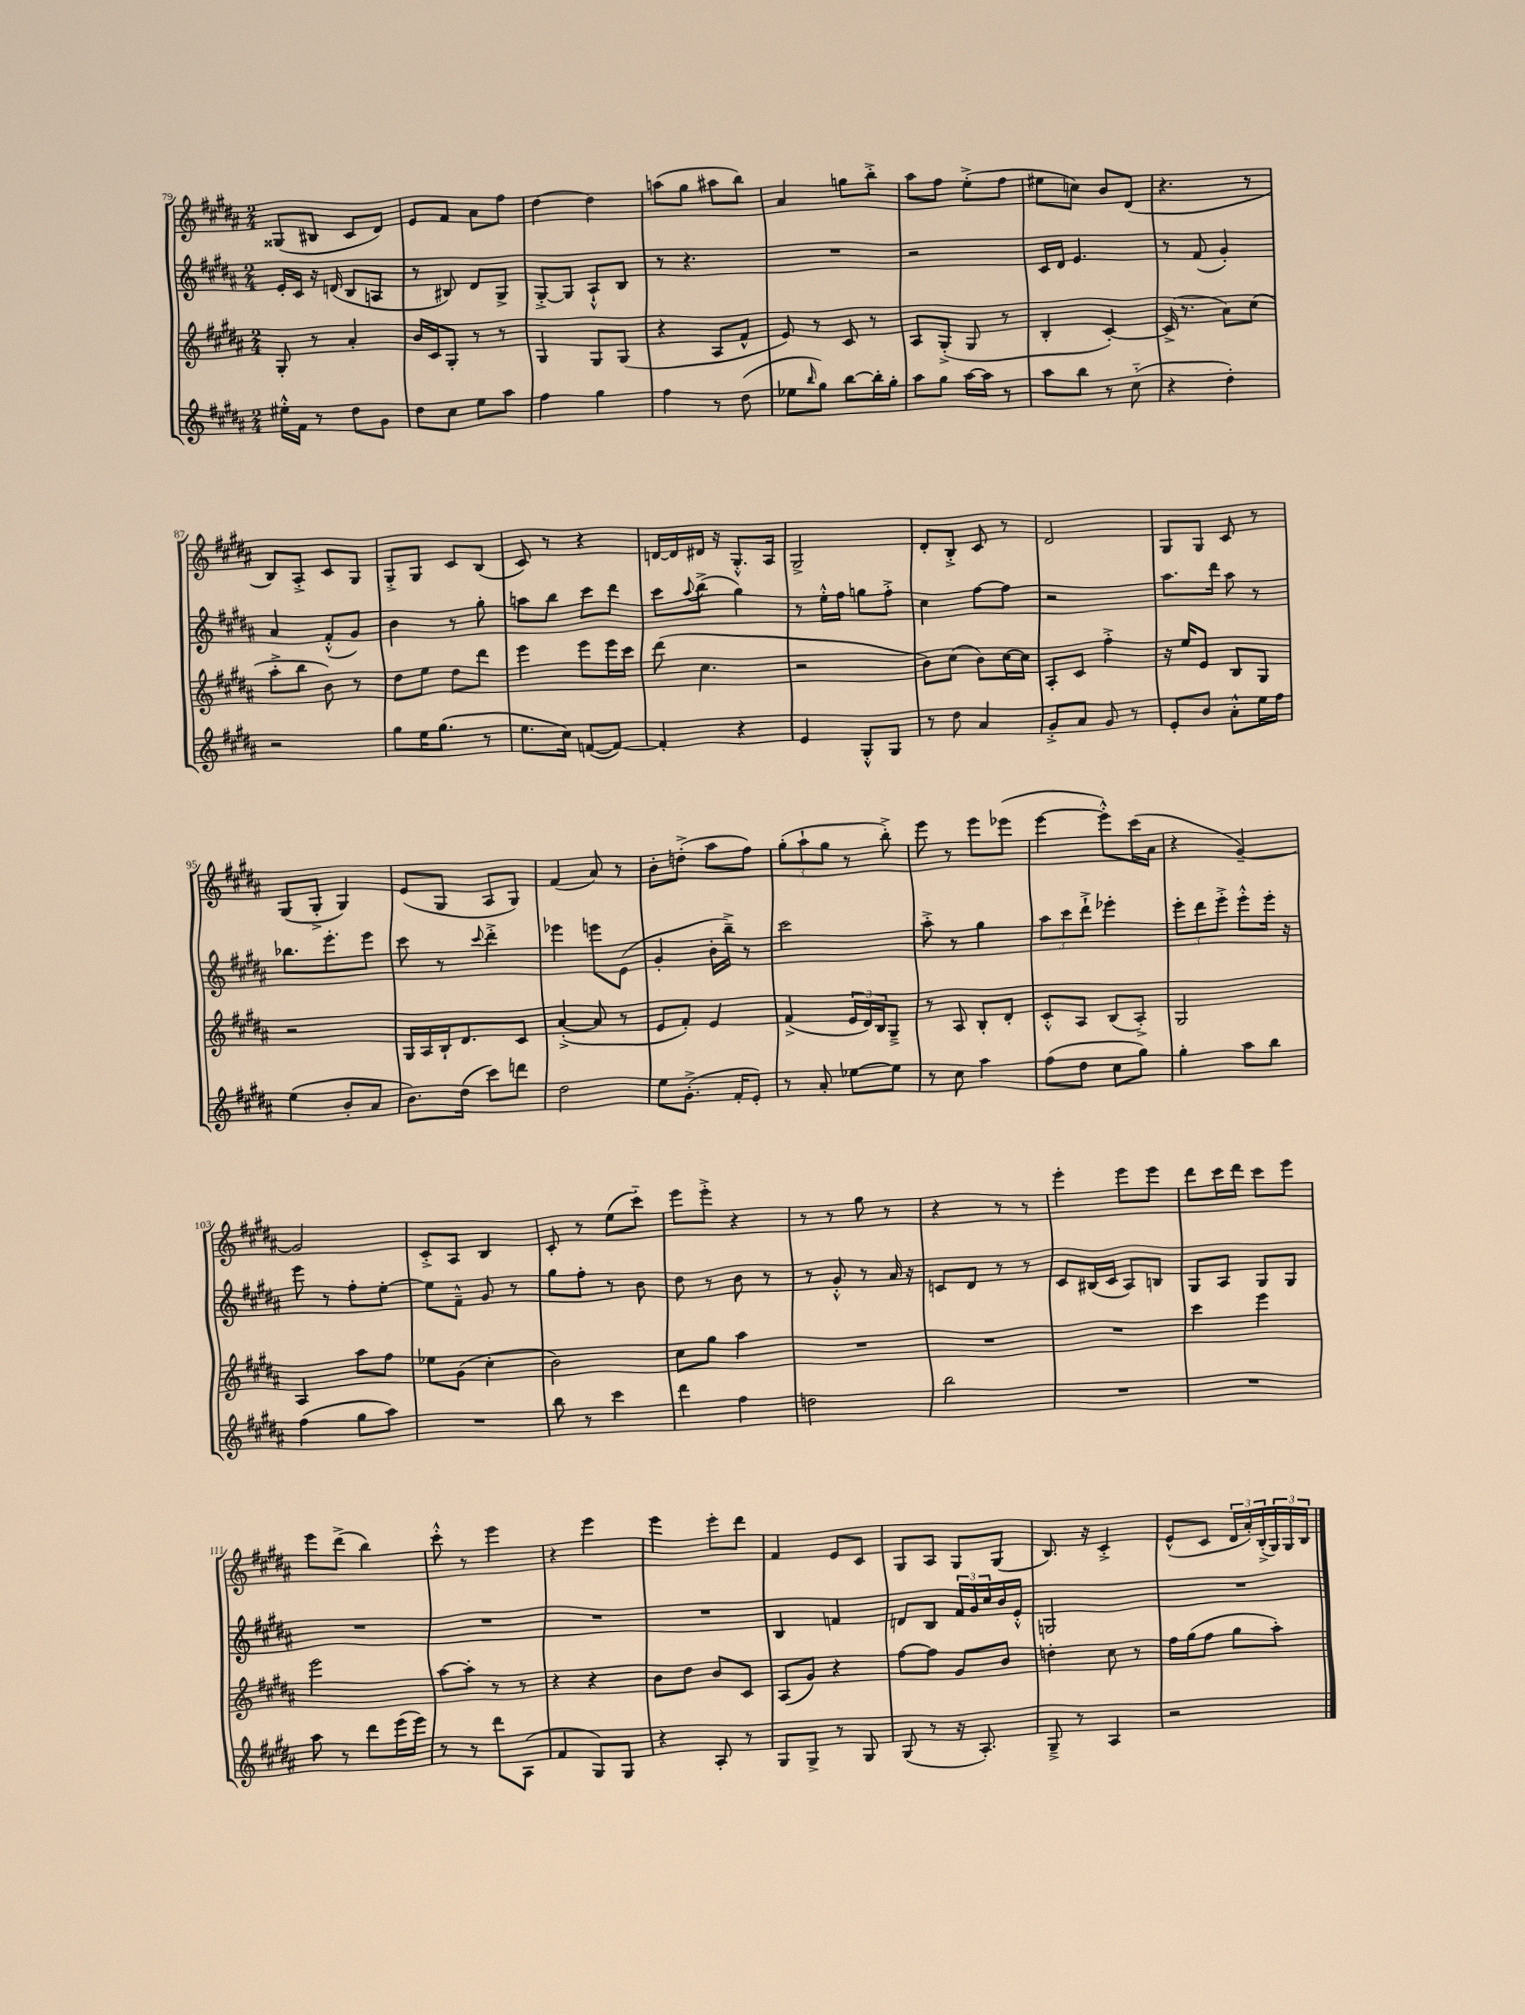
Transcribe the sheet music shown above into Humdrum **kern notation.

**kern	**kern	**kern	**kern
*staff4	*staff3	*staff2	*staff1
*clefG2	*clefG2	*clefG2	*clefG2
*k[f#c#g#d#a#]	*k[f#c#g#d#a#]	*k[f#c#g#d#a#]	*k[f#c#g#d#a#]
*M2/4	*M2/4	*M2/4	*M2/4
16ee#'^^\LL	8G#'/	16e'/LL	(8G##/L
16f#\JJ	.	16c#/JJ	.
8r	8r	16r	8B#/J
.	.	(16d/	.
8dd#\L	4a#'/	8B/L	8c#/L
8g#\J	.	8A/J	8d#/J)
=	=	=	=
8dd#\L	16b/LL	8r	8e/L
.	16c#/J	.	.
8cc#\J	8G#'/J	8B#/)	8f#/J
8ee\L	8r	8d#/L	8a#\L
8aa#\J	8r	8G#^/J	8ff#\J
=	=	=	=
4ff#\	4G#/	[8G#'^/L	[4dd#\
.	.	8G#/]J	.
4gg#\	8G#/L	8A#`^^/L	4dd#\]
.	(8G#/J	8B/J	.
=	=	=	=
4ff#\	4r	8r	(8aa\L
.	.	4.r	8gg#\J
8r	8A#/L	.	8aa#\L
(8dd#\	8f#^^/J	.	8bb\J)
=	=	=	=
8ee-\L	8e/)	2r	4a#/
16qqbb/	.	.	.
8gg#\J)	8r	.	.
[8bb\L	8c#/	.	8gg\L
16bb'\]L	8r	.	8bb'^\J
16gg#'\JJ	.	.	.
=	=	=	=
8aa#\L	8A#/L	2r	8aa#\L
8gg#\J	(8G#'^/J	.	8ff#\J
[16aa#\LL	8G#/	.	(8ee'^\L
16aa#\]JJ	.	.	.
8r	8r	.	8ff#\J
=	=	=	=
8aa#\L	4B'/	16c#/LL	8ee#\L
.	.	16d#/JJ	.
8bb\J	.	4.e/	8cc\J)
8r	[4c#'/)	.	8b/L
(8cc#'~\	.	.	(8d#/J
=	=	=	=
4r	(16c#^/]	8r	4.r
.	8.r	.	.
.	.	(8f#/	.
4dd#'\)	8a#\L)	4g#'/)	.
.	(8cc#\J	.	8r
=	=	=	=
2r	8aa#'^\L	4a#/	8B/L)
.	8bb\J	.	8A#'^/J
.	8b\)	(8f#'^^/L	8c#/L
.	8r	8g#/J)	8G#/J
=	=	=	=
8gg#\L	8dd#\L	4b\	8G#'^/L
16ee\K	8ee\J	.	8G#/J
(8.gg#\J	.	.	.
.	8dd#\L	8r	8c#/L
8r	8ddd#\J	8gg#'\	(8B/J
=	=	=	=
8.ee\L	4eee\	8aa\L	8c#/)
.	.	8bb\J	8r
16cc#\Jk)	.	.	.
([8f/L	8eee\L	8ccc#\L	4r
8f/_J)	16eee\L	8ddd#\J	.
.	16ccc#\JJ	.	.
=	=	=	=
4f'/]	(8ddd#\	8ccc#\L	[16d/LL
.	.	.	16d/]
.	.	8qqaa#/	.
.	4.cc#\	(8bb^\J	16d#/JJ
.	.	.	16r
4r	.	4gg#\)	8.G#'^^/L
.	.	.	16A#/Jk
=	=	=	=
4e/	2r	8r	2G#^/
.	.	16ee'^^\LL	.
.	.	16ff#\JJ	.
8G#'^^/L	.	8gg\L	.
8G#/J	.	8ff#'^\J	.
=	=	=	=
8r	8b\L)	4cc#\	8d#'/L
8dd#\	(8cc#\J	.	8B'^/J
4a#/	8b\L)	[8ff#\L	8c#/
.	[16cc#\L	8ff#\]J	8r
.	16cc#\]JJ	.	.
=	=	=	=
8g#'^/L	8A#'/L	2r	2d#/
8a#/J	8c#/J	.	.
8g#/	4ff#'^\	.	.
8r	.	.	.
=	=	=	=
8e'/L	16r	8.aa#\L	8G#/L
.	16ee/LK	.	.
8b/J	8e/J	.	8G#/J
.	.	16ddd#\Jk	.
8a#'^^\L	8B/L	8aa#\	8c#/
16ee\L	8G#/J	8r	8r
16ff#\JJ	.	.	.
=	=	=	=
(4ee\	2r	8.bb-\L	(8G#/L
.	.	.	8G#'^/J
.	.	8.eee'\	.
8b'/L	.	.	4G#/)
8a#/J	.	8eee\J	.
=	=	=	=
8.b\L)	16G#/LL	8ccc#\	(8e/L
.	16A#/	.	.
.	16B`/J	8r	8G#/J
(16dd#\Jk	8.d#/	.	.
.	.	8qqccc#/	.
8ccc#\L)	.	4ddd#'^\	8A#/L
8ddd\J	8c#/J	.	8G#/J)
=	=	=	=
2dd#\	([4a#'^/	4eee-\	(4f#/
.	8a#/]	8eee\L	8a#/)
.	8r	(8e\J	8r
=	=	=	=
8ee\L	8e/L	4g#'/	8b'\L
(8.g#'^\J	8f#'/J)	.	(8dd'^\J
.	4e/	16b'\LL	8aa#\L
16f#'/LK	.	16bb~^\JJ)	.
8e'/J)	.	8r	8ff#\J)
=	=	=	=
8r	(4f#^/	2ccc#\	(12gg#'\L
.	.	.	12aa#`\
8a#'/	.	.	.
.	.	.	12gg#\J
[8ee-\L	24e/LL	.	8r
.	24d#/)	.	.
.	24B/J	.	.
8ee-\]J	8G#~^/J	.	8bb'^\)
=	=	=	=
8r	8r	8aa#'^\	8eee\
8cc#\	8A#/	8r	8r
4aa#\	8B'/L	4gg#\	8eee\L
.	8d#'/J	.	(8eee-\J
=	=	=	=
(8ff#\L	8c#'^^/L	12aa#\L	[4eee\
.	.	12ccc#\	.
8dd#\J	8A#/J	.	.
.	.	12ddd#`^\J	.
8cc#\L	(8B/L	4eee-'\	8eee'^^\]L)
8gg#\J)	8A#'^/J)	.	(16ccc#\L
.	.	.	16a#\JJ
=	=	=	=
4gg#'\	2G#/	12eee'\L	4r
.	.	12ddd#\	.
.	.	12eee'^\J	.
8aa#\L	.	8eee'^^\L	[4g#~/)
8bb\J	.	16eee'\Jk	.
.	.	16r	.
=	=	=	=
(4ff#\	4A#/	8eee\	2g#/]
.	.	8r	.
8gg#\L	8aa#\L	8ff#'\L	.
8aa#\J)	8ff#\J	[8ee'\J	.
=	=	=	=
2r	8ee-\L	8ee\]L	8c#'^/L
.	(8g#\J	8f#~^^\J	8A#/J
.	4cc#'\	8g#/	4B/
.	.	8r	.
=	=	=	=
8bb\	2b\)	8gg#\L	8c#'/
8r	.	8ff#'\J	8r
4ccc#\	.	8r	(8ee\L
.	.	8b\	8ccc#'~\J)
=	=	=	=
4ddd#\	8cc#\L	8dd#\	8eee\L
.	8gg#\J	8r	8eee'^\J
4ff#\	4aa#\	8b\	4r
.	.	8r	.
=	=	=	=
2dd\	2r	8r	8r
.	.	8g#'^^/	8r
.	.	8r	8gg#\
.	.	16a#/	8r
.	.	16r	.
=	=	=	=
2bb\	2r	8c/L	4r
.	.	8d#/J	.
.	.	8r	8r
.	.	8r	8r
=	=	=	=
2r	2r	8c#/L	4eee'\
.	.	(16B#/L	.
.	.	16c#/JJ	.
.	.	8A#/L)	8eee\L
.	.	8B/J	8eee\J
=	=	=	=
2r	4ccc#\	8G#/L	8ddd#\L
.	.	8A#/J	16ccc#\L
.	.	.	16ddd#\JJ
.	4eee\	8G#/L	8ccc#\L
.	.	8G#/J	8eee\J
=	=	=	=
8aa#\	2eee\	2r	8eee\L
8r	.	.	(8ddd#^\J
8ddd#\L	.	.	4bb\)
(16eee\L	.	.	.
16eee\JJ)	.	.	.
=	=	=	=
8r	[8aa#\L	2r	8ccc#'^^\
8r	8aa#'\]J	.	8r
8ddd#\L	8r	.	4eee\
(8A#\J	8r	.	.
=	=	=	=
4f#/	4r	2r	4r
8G#/L)	4r	.	4eee\
8G#/J	.	.	.
=	=	=	=
4r	8b\L	2r	4eee\
.	8dd#\J	.	.
8A#'/	8b/L	.	8eee'\L
8r	8c#/J	.	8ddd#\J
=	=	=	=
8G#/L	(8A#/L	4B/	4f#/
8G#^/J	8g#/J)	.	.
8r	4r	4f/	8e/L
8G#/	.	.	8c#/J
=	=	=	=
(8G#/	[8ff#\L	8d/L	8G#/L
8r	8ff#\]J	8B/J	8A#/J
16r	8g#/L	24f#/LL	8G#/L
.	.	24g#/	.
8.A#'/)	.	.	.
.	.	24cc#/	.
.	8b/J	16b/	(8G#/J
.	.	16e'^^/JJ	.
=	=	=	=
8G#~^/	4dd'\	2G/	8.B/)
8r	.	.	.
.	.	.	16r
4A#/	8cc#\	.	4c#'^/
.	8r	.	.
=	=	=	=
2r	16ff#\LL	2r	(8e^^/L
.	(16gg#\J	.	.
.	8ff#\J	.	8c#/J
.	8gg#\L	.	24d#/LL
.	.	.	24a#'/)
.	.	.	(24B'^/
.	8aa#'\J)	.	24G#/)
.	.	.	24G#/
.	.	.	24B/JJ
==	==	==	==
*-	*-	*-	*-
